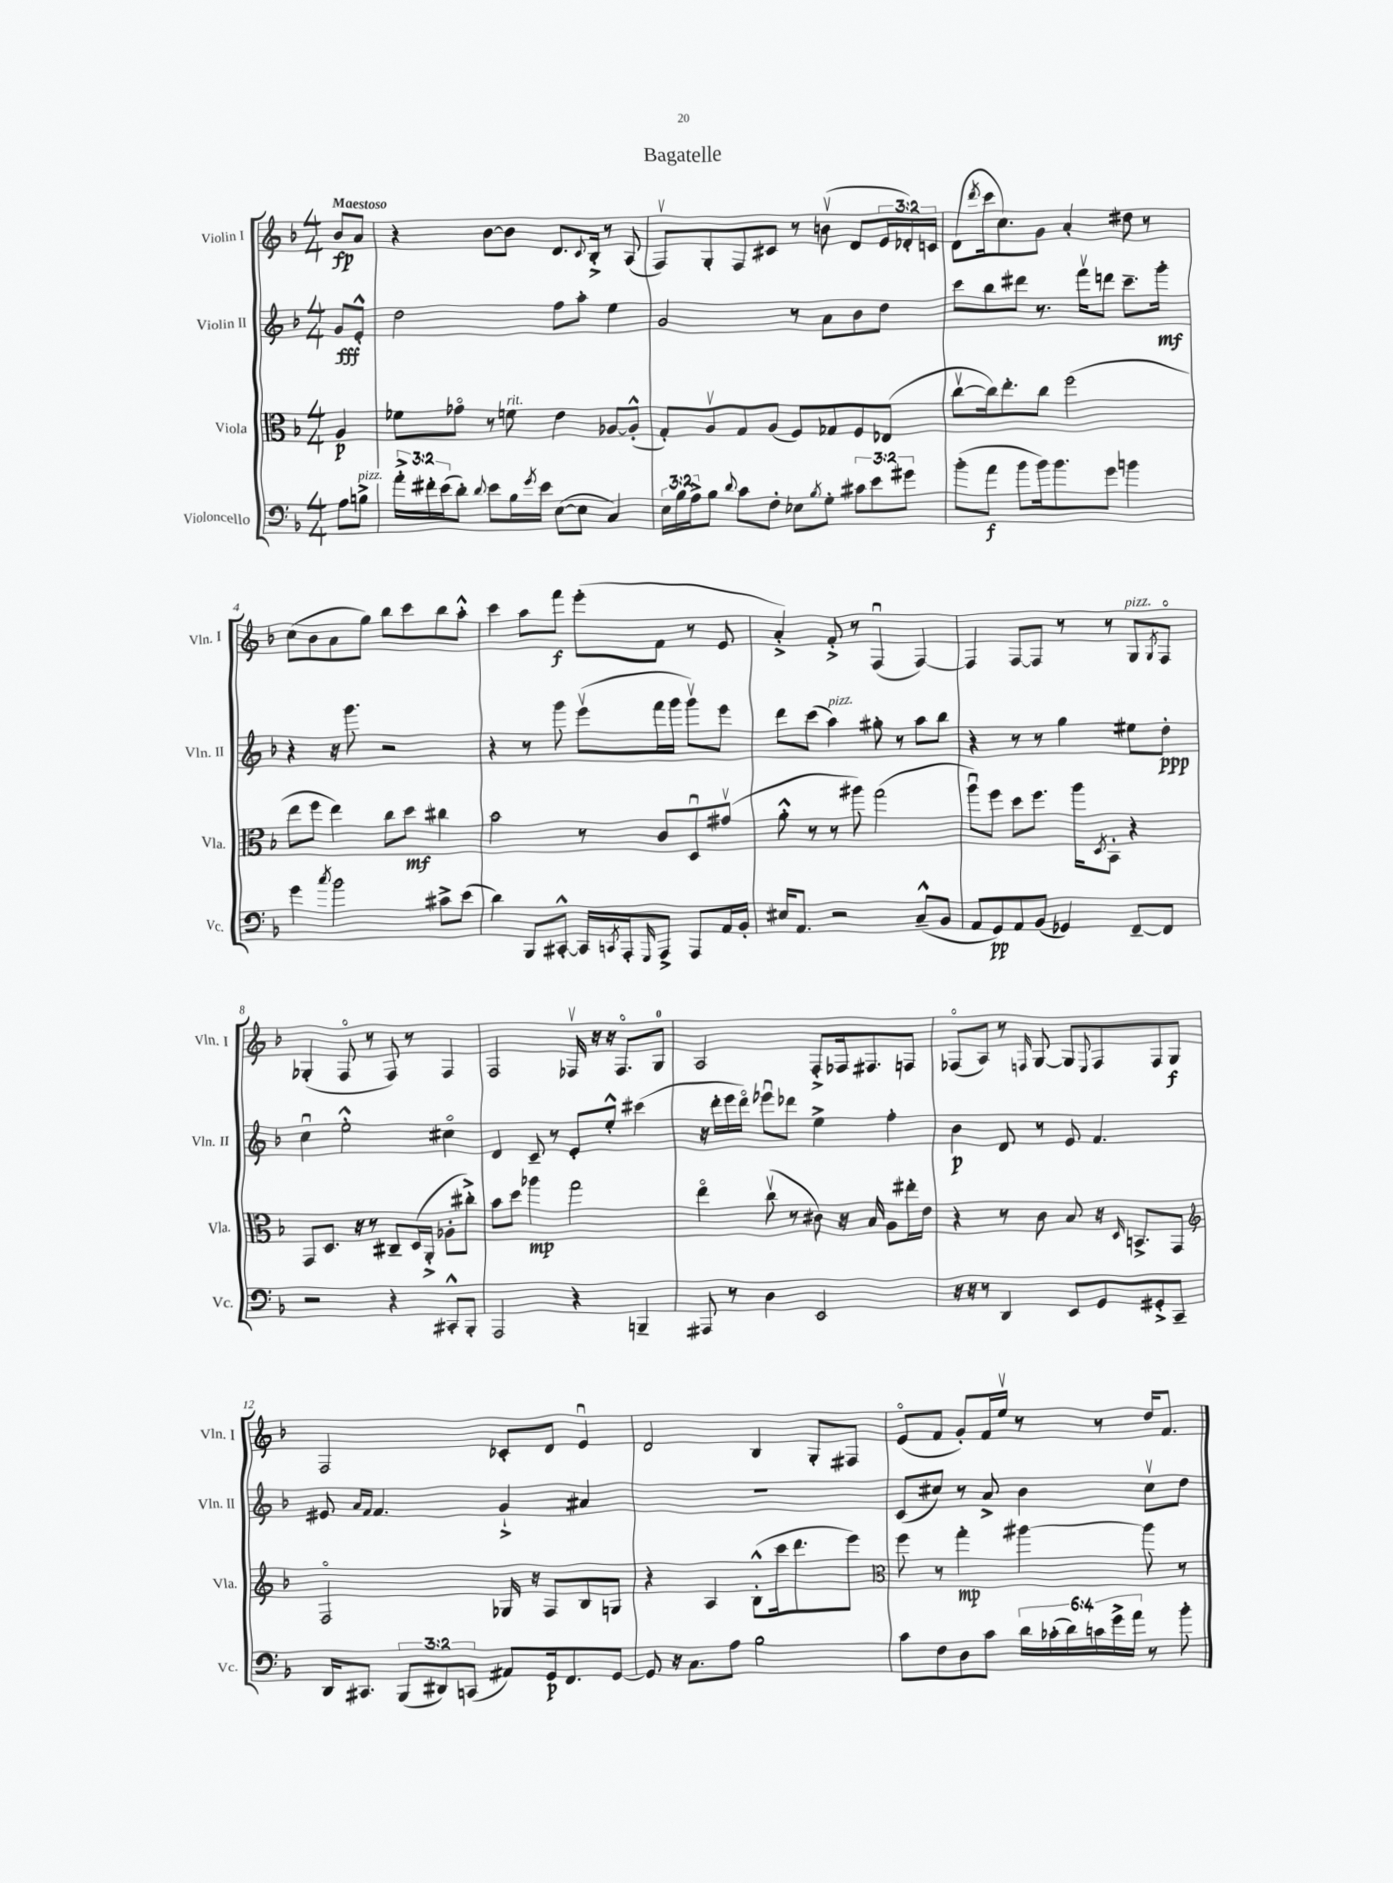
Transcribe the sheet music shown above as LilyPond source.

\header { title = "Bagatelle" }
<<
\new StaffGroup <<
\new Staff = "s0" \with { instrumentName = "Violin I" shortInstrumentName = "Vln. I" } {
    \clef treble \key f \major \numericTimeSignature \time 4/4 \override Staff.TupletNumber.text = #tuplet-number::calc-fraction-text \partial 4 \tempo "Maestoso"
    bes'8\fp a'8 |
    r4 bes'8~ bes'8 d'8. \appoggiatura { c'8 } bes16-.-> r8 a8( |
    f8\upbow) g8-. f8 cis'8 r8 b'8\upbow( d'8 \tuplet 3/2 { e'16 des'16-.) c'16 } |
    d'8( \acciaccatura { d'''8 } c'''16 c''8.) g'8 a'4-. dis''8 r8 |
    c''8( bes'8 a'8 g''8) bes''8 c'''8 bes''8 a''8-.-^ |
    c'''4 a''8 f'''8\f e'''8-.( f'8 r8 e'8 |
    a'4-.->) f'8-.-> r8 f4\downbow( f4~) |
    f4 f8~ f8 r8 r8 g8^\markup { \italic "pizz." } \acciaccatura { g8 } f8\flageolet |
    ges4-.( f8\flageolet r8 f8) r8 f4 |
    f2 fes16\upbow r16 r16 fes8.\flageolet g8-0 |
    a2 f8-.-> fes16 fis8. f8 |
    fes8\flageolet( a8) r8 \grace { f16 } g8~ g8 \appoggiatura { e8 } f8 f8 g8\f |
    f2 ces'8-. d'8 e'4\downbow |
    d'2 bes4 g8-. fis8 |
    e'8\flageolet( f'8 g'8-.) f'16 e''16\upbow r8 r8 d''16 f'8. \bar "|." |
}
\new Staff = "s1" \with { instrumentName = "Violin II" shortInstrumentName = "Vln. II" } {
    \clef treble \key f \major \numericTimeSignature \time 4/4 \partial 4
    g'8\fff e'8-.-^ |
    d''2 f''8 a''8-. e''4 |
    g'2 r8 a'8 bes'8 d''8 |
    c'''8 bes''8 dis'''8 r8. f'''16\upbow d'''8 c'''8.-- g'''16-.\mf |
    r4 r16 g'''8. r2 |
    r4 r8 g'''8 e'''8\upbow( f'''16 g'''16 g'''8\upbow) e'''8 |
    d'''8 c'''8( a''4^\markup { \italic "pizz." }) gis''8-. r8 a''8 bes''8 |
    r4 r8 r8 g''4 eis''8 d''8-.\ppp |
    c''4\downbow e''2-.-^ cis''4\flageolet |
    d'4 c'8-- r8 e'8-. e''8-.-^ cis'''4( |
    r16 d'''16-. e'''16 d'''16\flageolet) ees'''8\downbow des'''8 e''4-> f''4-. |
    bes'4\p d'8 r8 e'8 f'4. |
    eis'8 \grace { a'16 f'16 } f'4. g'4-!-> ais'4 |
    R1 |
    c'8( cis''8) r8 a'8-> bes'4 cis''8\upbow d''8 \bar "|." |
}
\new Staff = "s2" \with { instrumentName = "Viola" shortInstrumentName = "Vla." } {
    \clef alto \key f \major \numericTimeSignature \time 4/4 \partial 4
    a4\p |
    fes'8 ges'8\flageolet r8 f'8^\markup { \italic "rit." } e'4 aes8~ aes8-.-^( |
    g8-.) a8\upbow g8 a8( f8) ges8 f8 ees8( |
    c''8~\upbow c''16) e''8.-. c''8 f''2( |
    e''8 f''8 e''4) c''8 d''8\mf cis''4 |
    bes'2 r8 c'8 d8\downbow gis'8\upbow( |
    a'8-.-^ r8 r8 ais''8) g''2( |
    a''8\downbow) f''8 d''8 f''8. a''16 \acciaccatura { d8 } bes,8-. r4 |
    g,8 d8. r16 r8 cis8-- d16( a,16-.-> aes8-. cis''8-.->) |
    bes'8 d''8 aes''4\mp g''2 |
    e''4\flageolet c''8\upbow( r8 cis'8) r16 bes16 a8 eis''16-. e'16 |
    r4 r8 c'8 bes8 r16 \grace { d16 } b,8.-> g,8 |
    \clef treble f2\flageolet ges16 r16 f8 bes8 g8 |
    r4 a4 bes8-.-^( c'''16 d'''8. e'''8) |
    \clef alto f''8 r8 g''4-.\mp ais''4~ ais''8 r8 \bar "|." |
}
\new Staff = "s3" \with { instrumentName = "Violoncello" shortInstrumentName = "Vc." } {
    \clef bass \key f \major \numericTimeSignature \time 4/4 \override Staff.TupletNumber.text = #tuplet-number::calc-fraction-text \partial 4
    a8 b8->^\markup { \italic "pizz." } |
    \tuplet 3/2 { a'16-.-> fis'16-. e'16( } d'8-.) \appoggiatura { d'8 } e'8 bes16 \acciaccatura { g'8 } e'16 e8~( e8 c4) |
    \tuplet 3/2 { e16 bes16 a16-> } bes8 \appoggiatura { d'8 } c'8 f8-. ees8 \acciaccatura { bes8 } g8-. \tuplet 3/2 { cis'8 e'8 gis'8 } |
    bes'8-.( a'8\f bes'8 bes'16) bes'8. g'8 b'4 |
    g'4 \acciaccatura { c''8 } bes'2 cis'8-> e'8( |
    d'4) bes,,8 cis,8~-.-^ cis,16 \acciaccatura { c,8 } a,,16-. \grace { g,,16 } a,,8-> a,,8 a,16 bes,16-. |
    eis16 a,8. r2 c8---^( bes,8 |
    a,8 g,8\pp) a,8 bes,8( ges,4) f,8~-- f,8 |
    r2 r4 cis,8-.-^ bes,,8-. |
    a,,2 r4 b,,4-- |
    ais,,8 r8 d4 e,2 |
    r16 r16 r8 d,4 e,8 g,8 gis,8-.-> c,8-- |
    d,16 cis,8. \tuplet 3/2 { bes,,8( dis,8) c,8( } ais,8) g,16\p f,8. g,8~ |
    g,8 r16 c8. a8 bes2 |
    c'8 f8 d8 c'8 \tuplet 6/4 { d'16 ces'16-.( d'16) c'16 g'16-> a'16 } r8 bes'8-. \bar "|." |
}
>>
>>
